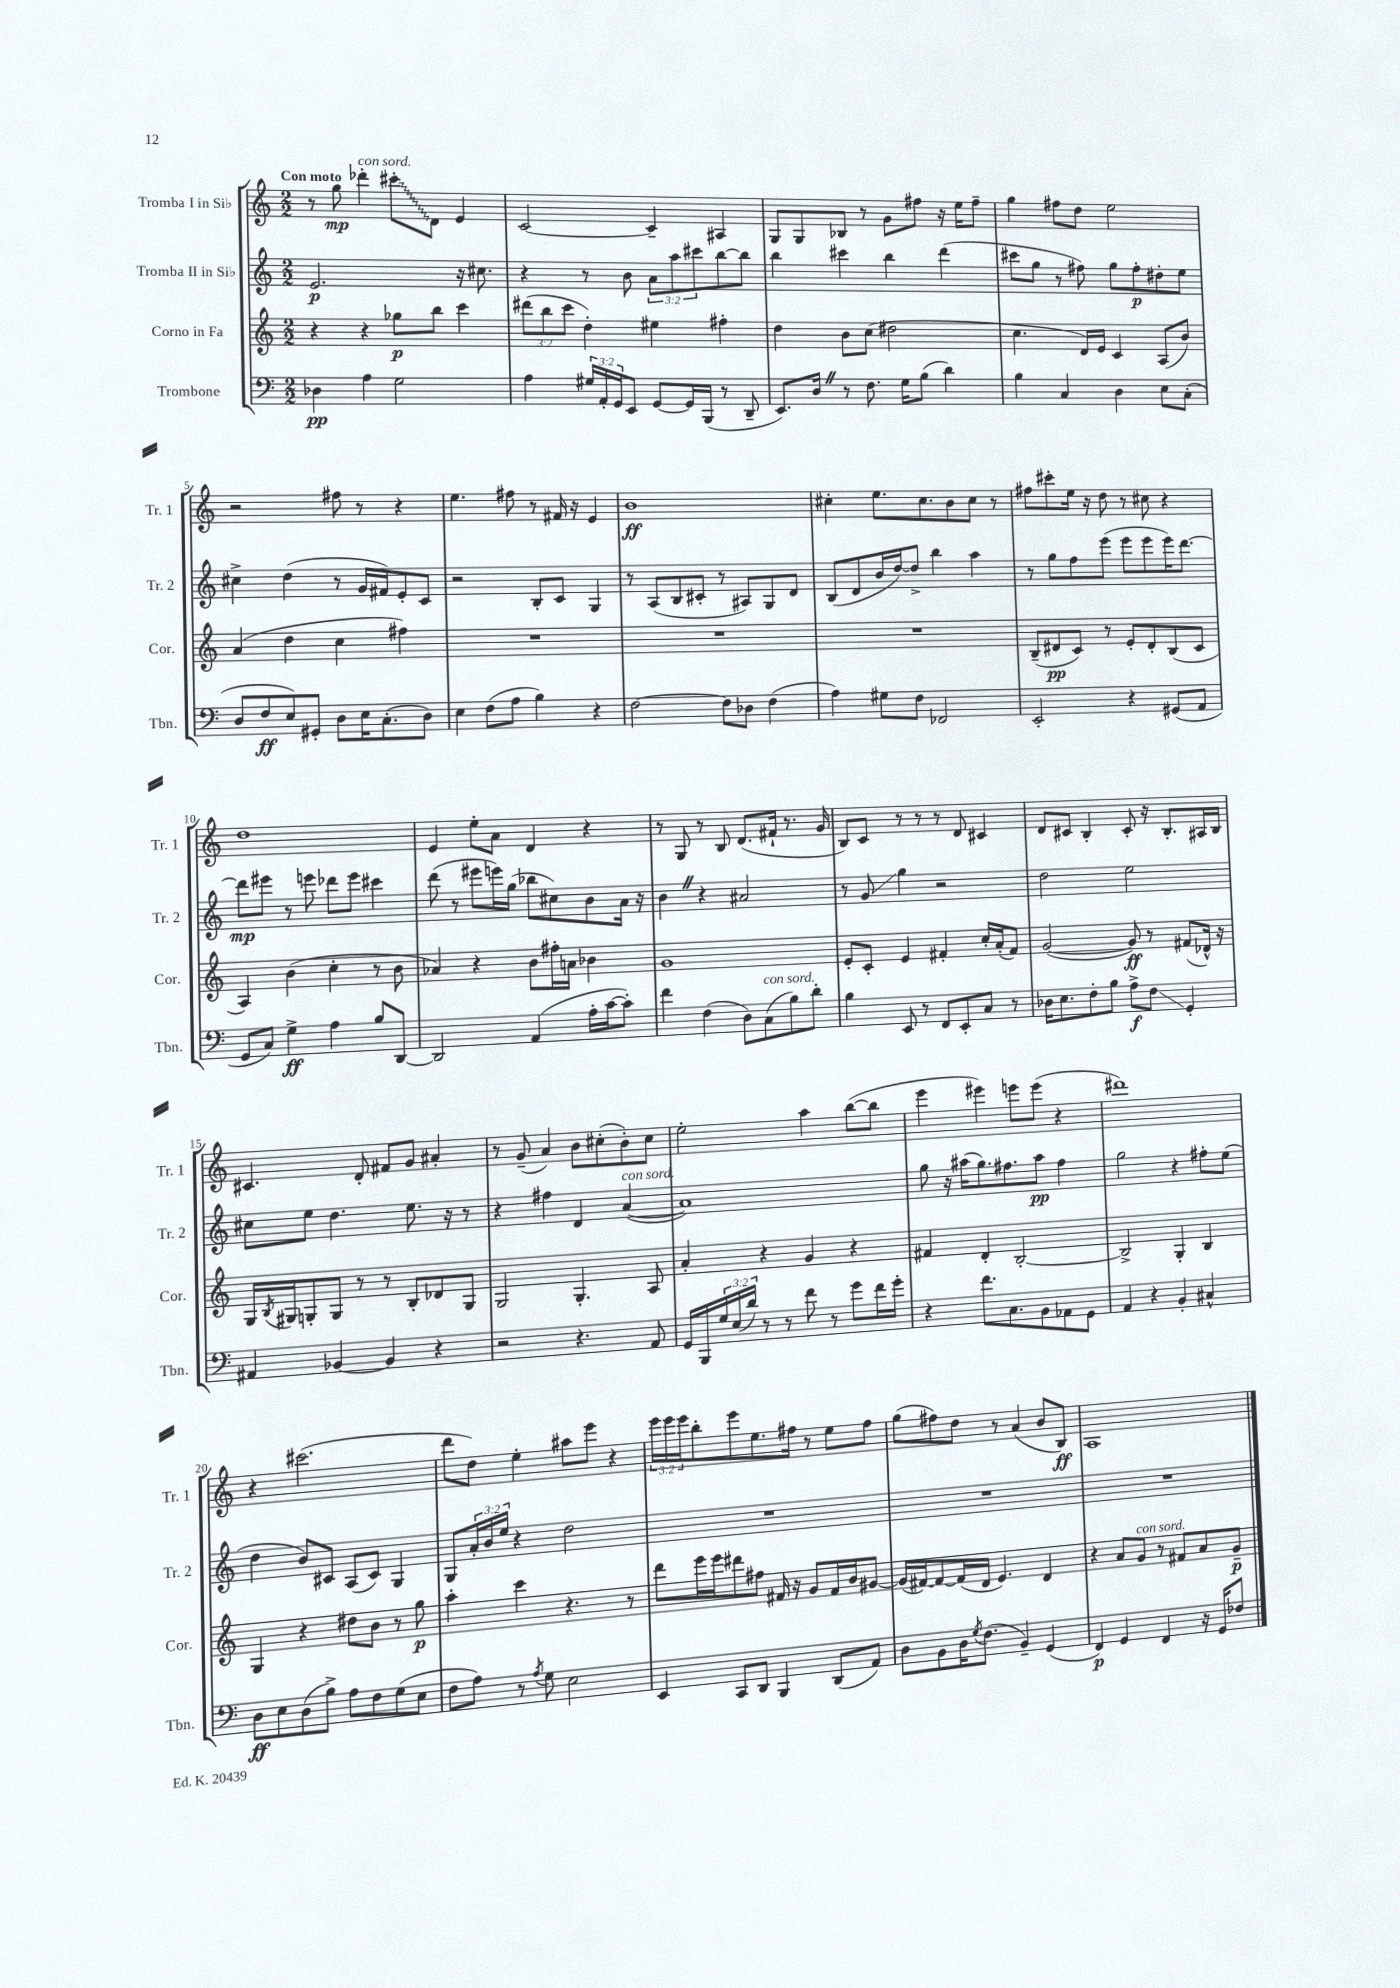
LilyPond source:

<<
\new StaffGroup <<
\new Staff = "s0" \with { instrumentName = "Tromba I in Sib" shortInstrumentName = "Tr. 1" } {
    \clef treble \key c \major \numericTimeSignature \time 2/2 \override Staff.TupletNumber.text = #tuplet-number::calc-fraction-text \tempo "Con moto"
    r8 g''8\mp des'''4-.^\markup { \italic "con sord." } \once \override Glissando.style = #'zigzag cis'''8-.\glissando d'8 e'4 |
    c'2~ c'4-- ais4 |
    g8 g8 bes8 r8 g'8 fis''8 r16 e''16 fis''8-- |
    g''4 fis''8 d''8 e''2 |
    r2 fis''8 r8 r4 |
    e''4. fis''8 r8 fis'16 r16 e'4 |
    b'1\ff |
    cis''4-. e''8. cis''8. b'8 cis''8 r8 |
    fis''8 cis'''8-. e''16 r16 d''8 r8 cis''8 r4 |
    d''1 |
    e'4 e''8-. a'8 d'4 r4 |
    r8 g8 r8 b8 d'8.( fis'16-! r8. g'16 |
    b8) c'8 r8 r8 r8 d'8 cis'4 |
    d'8 cis'8 b4-. cis'8-. r16 b8.-. ais16 b16 |
    cis'4. d'8-. fis'8 g'8 ais'4-. |
    r8 g'8--( a'4) b'8 cis''8-.( b'8-.) cis''8 |
    e''2-. a''4 b''8~( b''8 |
    e'''4 eis'''4) e'''8 e'''8( r4 |
    dis'''1) |
    r4 cis'''2.( |
    d'''8 d''8) e''4-. ais''8 e'''8 r4 |
    \tuplet 3/2 { e'''16 e'''16 e'''16 } b''8-. e'''8 e''8. fis''16 r8 e''8 fis''8 |
    g''8( fis''8) d''8 r8 a'4( b'8 b8\ff) |
    a1 \bar "|." |
}
\new Staff = "s1" \with { instrumentName = "Tromba II in Sib" shortInstrumentName = "Tr. 2" } {
    \clef treble \key c \major \numericTimeSignature \time 2/2 \override Staff.TupletNumber.text = #tuplet-number::calc-fraction-text
    e'2.\p r16 cis''8. |
    r4 r8 b'8 \tuplet 3/2 { a'8 a''8 cis'''8 } b''8~ b''8 |
    b''4 cis'''4 b''4 d'''4( |
    cis'''8 g''8 r8 fis''8) g''8 fis''8-.\p dis''8-. e''8 |
    cis''4-> d''4( r8 g'16 fis'16) e'8-. c'8 |
    r2 b8-. c'8 g4 |
    r8 a8( b8 cis'8-. r8 ais8) g8 d'8 |
    b8( d'8 b'16 d''16~) d''8-> b''4 a''4 |
    r8 g''8 f''8 e'''8( e'''8 e'''8 e'''16) d'''8.~ |
    d'''8\mp eis'''8 r8 e'''8 des'''8 e'''8 cis'''4 |
    d'''8( r8 eis'''8 e'''16) g''16( bes''8 cis''8) b'8 a'16 r16 |
    b'4 \once \override BreathingSign.text = \markup { \musicglyph "scripts.caesura.straight" } \breathe r4 ais'2 |
    r8 g'8\glissando g''4 r2 |
    d''2 e''2 |
    cis''8 e''8 d''4. e''8. r16 r8 |
    r4 fis''4 d'4 a'4~^\markup { \italic "con sord." }( |
    a'1) |
    g''8 r16 ais''16( g''8.) fis''8. ais''8\pp fis''4 |
    g''2 r4 fis''8-. e''8( |
    d''4 b'8) cis'8 a8( cis'8) g4 |
    g8 \tuplet 3/2 { a'16-. b'16 e''16 } r4 d''2 |
    R1 |
    R1 |
    R1 \bar "|." |
}
\new Staff = "s2" \with { instrumentName = "Corno in Fa" shortInstrumentName = "Cor." } {
    \clef treble \key c \major \numericTimeSignature \time 2/2 \override Staff.TupletNumber.text = #tuplet-number::calc-fraction-text
    r4 r4 ges''8\p b''8 c'''4 |
    \tuplet 3/2 { dis'''8( b''8 c'''8 } d''4-.) eis''4 fis''4-. |
    d''4 b'8 c''8( dis''2 |
    c''4. d'16) e'16 c'4 a8( b'8) |
    a'4( d''4 c''4 fis''4) |
    R1 |
    R1 |
    R1 |
    b8--( dis'8\pp c'8) r8 e'8-. dis'8-. b8( c'8 |
    a4) b'4( c''4-. r8 b'8 |
    aes'4) r4 b'8 fis''16-. a'16 bes'4 |
    g'1 |
    e'8-. c'8-. e'4 fis'4-. c''16-. a'16-.( fis'8) |
    g'2~( g'8\ff) r8 fis'8( des'16-^) r16 |
    g16 \acciaccatura { b8 } gis16 g8-. g8 r8 r8 b8-. des'8 g8 |
    g2 g4.-. a8 |
    a'4-. r4 g'4 r4 |
    fis'4 d'4-. b2~-. |
    b2-> g4-. b4 |
    g4 r4 dis''8 b'8 r8 g''8\p |
    a''4-. c'''4 r4. r8 |
    d'''8 e'''16 e'''16 dis'''8 fis''8 fis'16 r16 g'8 fis'16 b'16 gis'8~ |
    gis'16( fis'16~) fis'8~ fis'16( d'16 e'4.) d'4 |
    r4 a'8 g'8^\markup { \italic "con sord." } r8 fis'8 a'8 g'8--\p \bar "|." |
}
\new Staff = "s3" \with { instrumentName = "Trombone" shortInstrumentName = "Tbn." } {
    \clef bass \key c \major \numericTimeSignature \time 2/2 \override Staff.TupletNumber.text = #tuplet-number::calc-fraction-text
    des4\pp a4 g2 |
    a4 \tuplet 3/2 { gis16 a,16-. g,16 } e,8 g,8~ g,16 b,,16( r8 d,8-- |
    e,8.) d16 \once \override BreathingSign.text = \markup { \musicglyph "scripts.caesura.straight" } \breathe r8 f8. g16 b8( d'4) |
    b4 c4 d4 e8 c8-.( |
    d8 f8\ff e8) gis,8-. d8 e16 c8.-.( d8) |
    e4 f8( a8 b4) r4 |
    f2~ f8 des8 f4( |
    a4) gis8 f8 fes,2 |
    e,2-. r4 gis,8( a,8 |
    g,8 c8) g4->\ff a4 b8 d,8~ |
    d,2 a,4( a16-. c'16~ c'8-.) |
    f'4 f4( d8) c8^\markup { \italic "con sord." }( b8) d'8-. |
    b4 e,8 r8 f,8 e,8-. c8 r8 |
    des16 e8. f8-. b8 a8->\f f8\glissando g,4-. |
    ais,4 bes,4~ bes,4 r4 |
    r2 r4. a,8 |
    g,16 b,,16 \tuplet 3/2 { g16 e16( d'16) } r8 r8 f'8 r8 g'8 f'16 g'16-. |
    r4 f'8. c8. b,8 aes,8 g,8 |
    a,4 r4 b,4-. cis4-^ |
    d8\ff e8 d8( b8->) a8 f8 g8( e8 |
    f8 a8) r8 \acciaccatura { a8 } g8 e2 |
    e,4 c,8 d,8 b,,4 d,8( a,8) |
    d8 b,8 d16 \acciaccatura { g8 } f8.( b,4--) g,4( |
    f,4\p) g,4 f,4 r16 g,16 fes8 \bar "|." |
}
>>
>>
